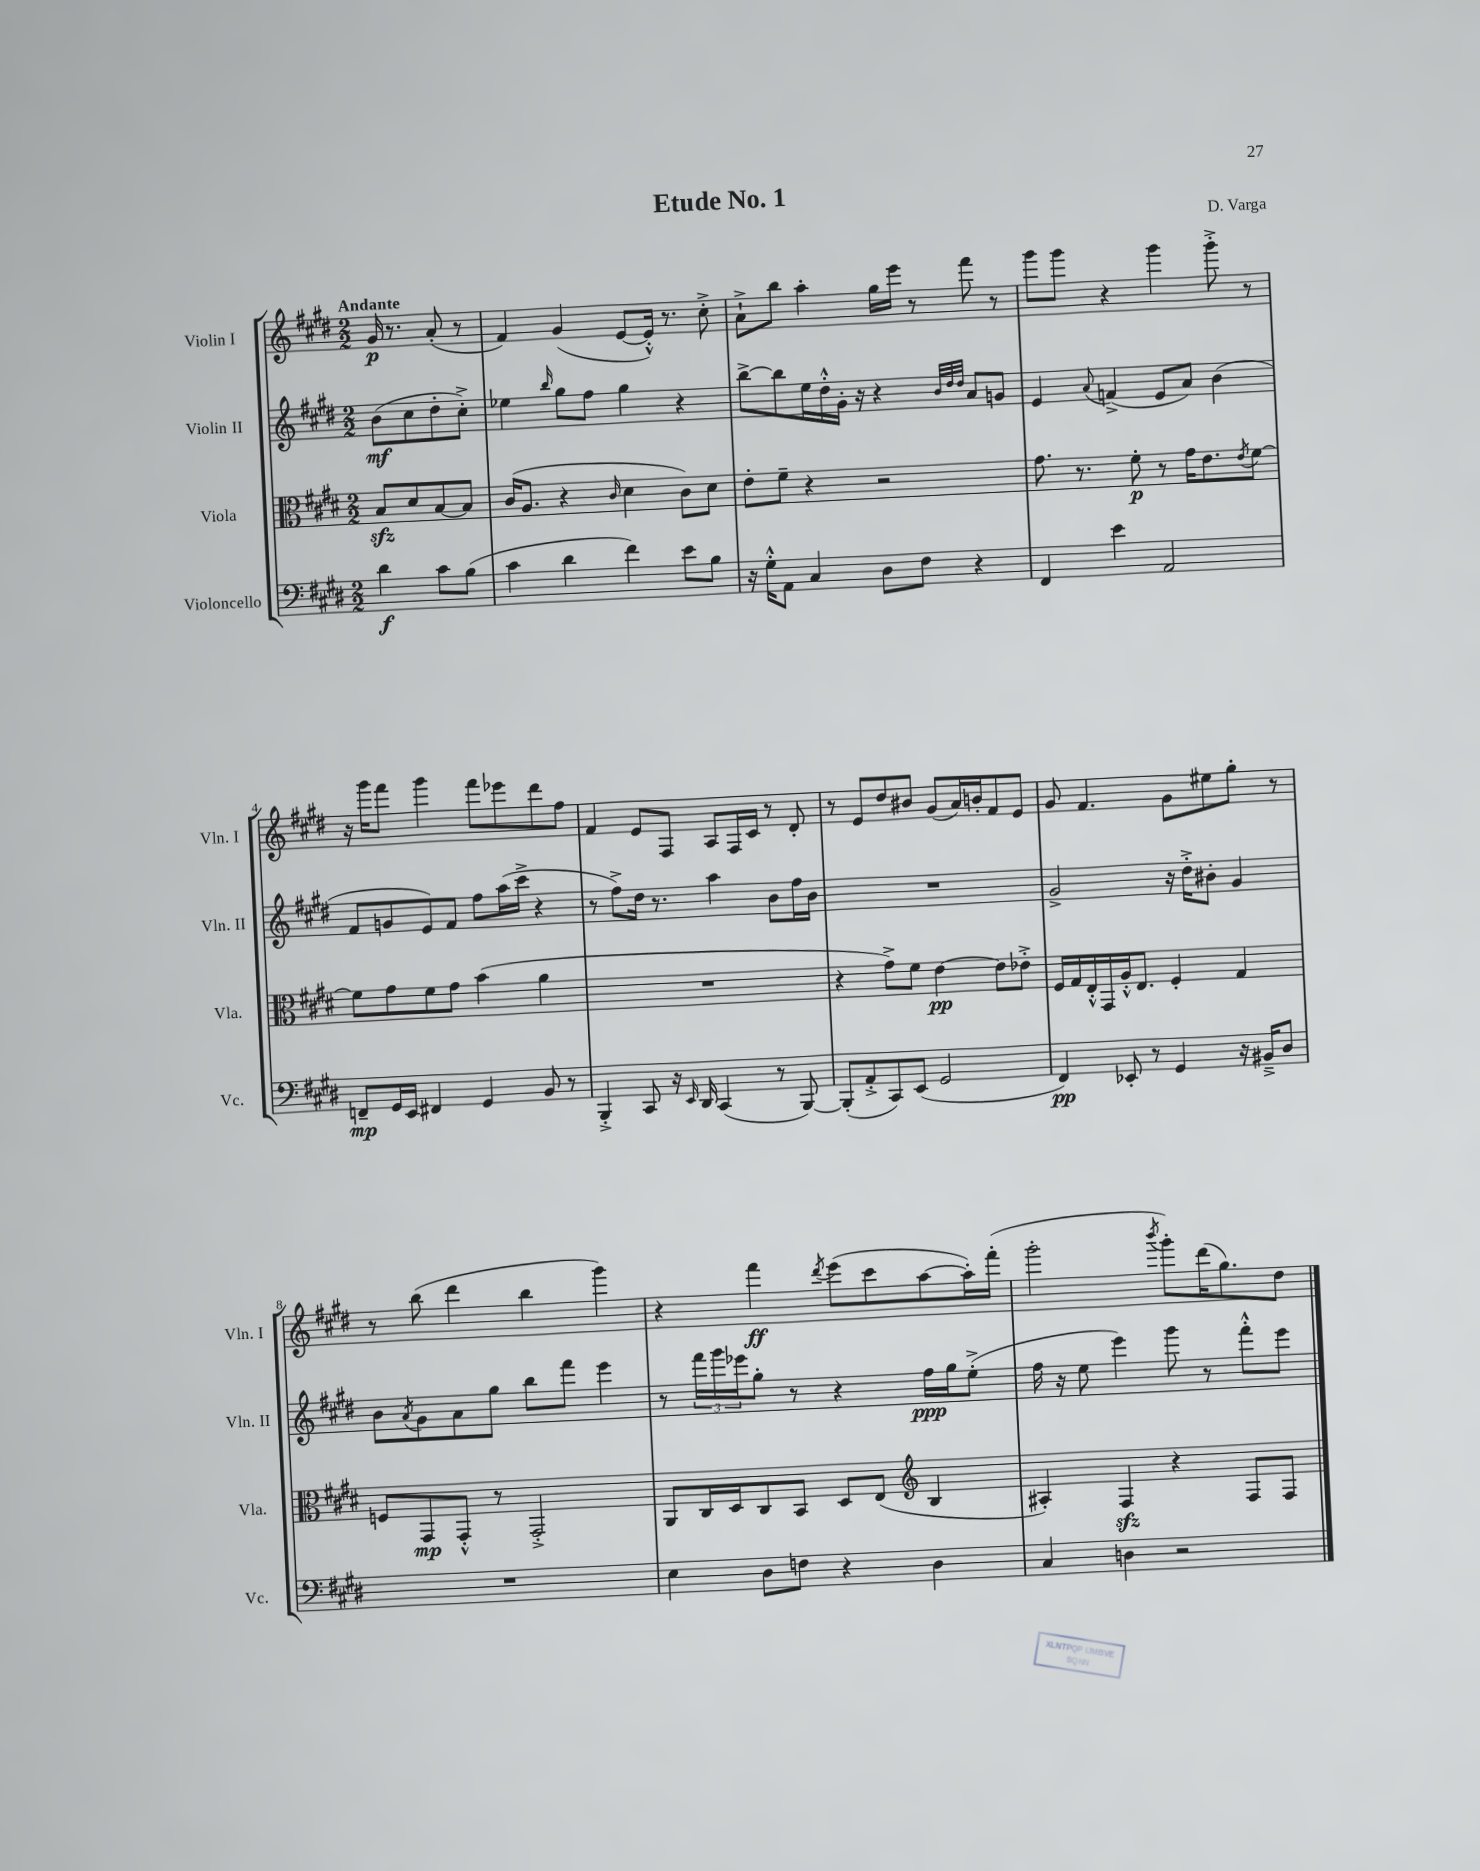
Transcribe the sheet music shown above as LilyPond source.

\header { title = "Etude No. 1" composer = "D. Varga" }
<<
\new StaffGroup <<
\new Staff = "s0" \with { instrumentName = "Violin I" shortInstrumentName = "Vln. I" } {
    \clef treble \key e \major \numericTimeSignature \time 2/2 \partial 2 \tempo "Andante"
    gis'16\p r8. a'8-.( r8 |
    fis'4) gis'4( e'8~ e'16-.-^) r8. cis''8-.-> |
    a'8-!-> b''8 a''4-. gis''16 e'''16 r8 fis'''8 r8 |
    gis'''8 gis'''8 r4 gis'''4 gis'''8-.-> r8 |
    r16 gis'''16 fis'''8 gis'''4 fis'''8 ees'''8 dis'''8 fis''8 |
    fis'4 e'8 fis8 a8 fis16 cis'16 r8 dis'8-. |
    r8 e'8 dis''8 bis'8 gis'8( a'16) b'16-. fis'8 e'8 |
    gis'8 fis'4. gis'8 eis''8 gis''8-. r8 |
    r8 b''8( dis'''4 b''4 gis'''4) |
    r4 fis'''4\ff \acciaccatura { dis'''8 } e'''8( cis'''8 a''8~ a''16-.) fis'''16-.( |
    gis'''2-. \acciaccatura { b'''8 } gis'''8-.) dis'''16( gis''8.) dis''8 \bar "|." |
}
\new Staff = "s1" \with { instrumentName = "Violin II" shortInstrumentName = "Vln. II" } {
    \clef treble \key e \major \numericTimeSignature \time 2/2 \partial 2
    b'8\mf( cis''8 dis''8-. cis''8-.->) |
    ees''4 \grace { b''16 } gis''8 fis''8 gis''4 r4 |
    b''8~-> b''8 e''16 dis''16-.-^ gis'16-. r16 r4 \grace { b'32 dis''32 dis''32 } a'8 g'8 |
    e'4 \appoggiatura { a'8 } f'4->( e'8 a'8) b'4( |
    fis'8 g'8 e'8) fis'8 fis''8 a''16( cis'''16-> r4 |
    r8 fis''8->) dis''16 r8. a''4 b'8 fis''16 b'16 |
    R1 |
    gis'2-> r16 dis''16-.-> bis'8-. gis'4 |
    b'8 \acciaccatura { a'8 } gis'8 a'8 gis''8 b''8 fis'''8 e'''4 |
    r8 \tuplet 3/2 { fis'''16 gis'''16 ees'''16 } gis''8-. r8 r4 fis''16\ppp gis''16 e''8-.->( |
    fis''16 r16 e''8 e'''4) gis'''8 r8 fis'''8-.-^ e'''8 \bar "|." |
}
\new Staff = "s2" \with { instrumentName = "Viola" shortInstrumentName = "Vla." } {
    \clef alto \key e \major \numericTimeSignature \time 2/2 \partial 2
    b8\sfz dis'8 b8~ b8 |
    cis'16( a8. r4 \grace { cis'16 } dis'4 cis'8) dis'8 |
    e'8-. fis'8-- r4 r2 |
    gis'8. r8. fis'8-.\p r8 gis'16 e'8. \acciaccatura { e'8 } fis'8~ |
    fis'8 gis'8 fis'8 gis'8 b'4( a'4 |
    R1 |
    r4 gis'8->) fis'8 e'4~\pp e'8 ees'8-.-> |
    fis16 gis16 e16-.-^ gis,16 a16-.-^ e8. fis4-. gis4 |
    f8 gis,8\mp gis,8-.-^ r8 gis,2-.-> |
    a,8 cis16 dis16 cis8 b,8 dis8 e8( \clef treble b4 |
    ais4-.) fis4\sfz r4 fis8 fis8 \bar "|." |
}
\new Staff = "s3" \with { instrumentName = "Violoncello" shortInstrumentName = "Vc." } {
    \clef bass \key e \major \numericTimeSignature \time 2/2 \partial 2
    dis'4\f cis'8 b8( |
    cis'4 dis'4 fis'4) e'8 b8 |
    r16 gis16-.-^ a,8 cis4 dis8 fis8 r4 |
    fis,4 e'4 a,2 |
    f,8--\mp gis,16 e,16 fis,4 gis,4 b,8 r8 |
    b,,4-.-> cis,8 r16 \grace { e,16 } dis,16 cis,4( r8 b,,8~) |
    b,,8-.( a,8-.-> cis,8) e,8( gis,2 |
    fis,4\pp) ees,8-. r8 gis,4 r16 bis,16---> dis8 |
    R1 |
    e4 dis8 f8 r4 dis4 |
    cis4 d4 r2 \bar "|." |
}
>>
>>
